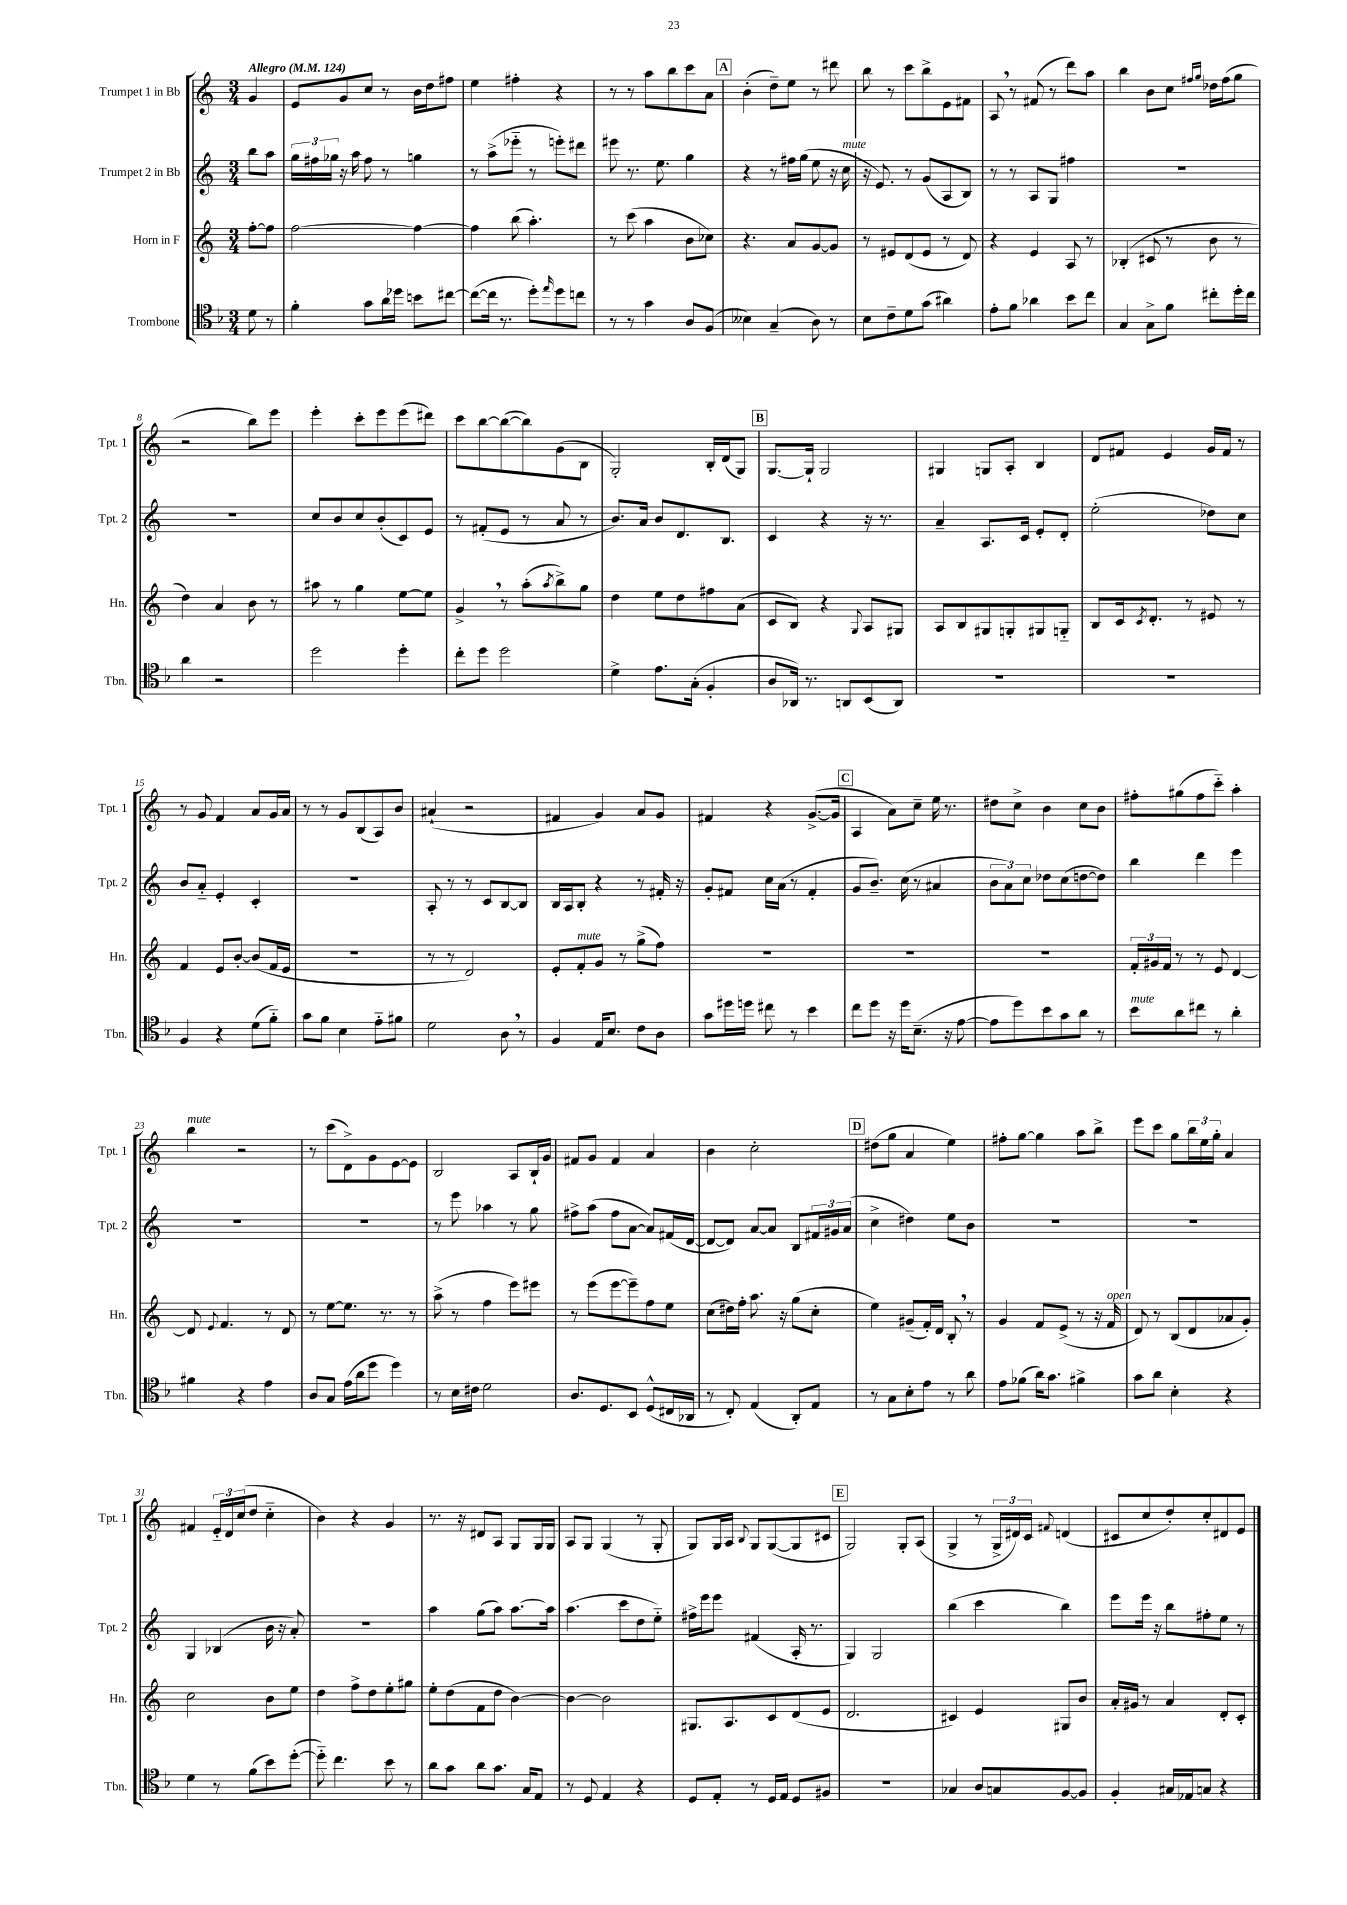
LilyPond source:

<<
\new StaffGroup <<
\new Staff = "s0" \with { instrumentName = "Trumpet 1 in Bb" shortInstrumentName = "Tpt. 1" } {
    \clef treble \key c \major \numericTimeSignature \time 3/4 \partial 4 \tempo "Allegro" 4 = 124
    g'4 |
    e'8 g'8 c''8 r8 b'16 d''16 fis''8 |
    e''4 fis''4-. r4 |
    r8 r8 a''8 b''8 c'''8 a'8 |
    \mark \markup { \box "A" } b'4-.( d''8--) e''8 r8 dis'''8 |
    b''8 r8 c'''8 b''8-> e'8 fis'8 |
    a8 \breathe r8 fis'8( r8 d'''8) a''8 |
    b''4 b'8 c''8 \grace { fis''16 g''16 } des''16 fis''16( g''8 |
    r2 b''8) e'''8 |
    e'''4-. c'''8-. e'''8 e'''8( dis'''8) |
    c'''8 b''8~ b''8~( b''8) g'8( b8 |
    g2-.) b16-. d'16( g8) |
    \mark \markup { \box "B" } g8.~ g16-! g2 |
    gis4 g8 a8-. b4 |
    d'8 fis'8 e'4 g'16 fis'16 r8 |
    r8 g'8 f'4 a'8 g'16 a'16 |
    r8 r8 g'8 b8( a8) b'8 |
    ais'4-!( r2 |
    fis'4 g'4) a'8 g'8 |
    fis'4 r4 g'8.~->( g'16 |
    \mark \markup { \box "C" } a4 a'8) c''8-- e''16 r8. |
    dis''8 c''8-> b'4 c''8 b'8 |
    fis''8-. gis''8( fis''8 c'''8-_) a''4-. |
    b''4^\markup { \italic "mute" } r2 |
    r8 c'''8( d'8->) g'8 e'8~ e'8 |
    b2 a8 b16-! g'16 |
    fis'8 g'8 fis'4 a'4 |
    b'4 c''2-. |
    \mark \markup { \box "D" } dis''8( g''8 a'4 e''4) |
    fis''8-. g''8~ g''4 a''8 b''8-> |
    e'''8 c'''8 g''8 \tuplet 3/2 { b''16 e''16 g''16-. } a'4 |
    fis'4 \tuplet 3/2 { e'16-_ d'16 c''16( } d''8 c''4-_ |
    b'4) r4 g'4 |
    r8. r16 dis'8 a8 g8 g16 g16 |
    a8 g8 g4( r8 g8-. |
    g8) g16 a16 \appoggiatura { b8 } g8 g8~( g8 cis'8 |
    \mark \markup { \box "E" } g2) g8-. a8( |
    g4-> r8 \tuplet 3/2 { g16-> dis'16) c'16 } \appoggiatura { fis'8 } d'4( |
    cis'8 c''8 d''8-.) c''8-. dis'8 e'8 \bar "|." |
}
\new Staff = "s1" \with { instrumentName = "Trumpet 2 in Bb" shortInstrumentName = "Tpt. 2" } {
    \clef treble \key c \major \numericTimeSignature \time 3/4 \partial 4
    b''8 a''8 |
    \tuplet 3/2 { g''16 fis''16 ges''16 } r16 a''16 fis''8 r8 g''4 |
    r8 a''8->( ees'''8-_ r8 e'''8-.) dis'''8 |
    eis'''8 r8. e''8. g''4 |
    \mark \markup { \box "A" } r4 r8 fis''16 g''16( e''8 r16 c''16^\markup { \italic "mute" } |
    r16 e'8.) r8 g'8( a8 b8) |
    r8 r8 a8 g8 fis''4 |
    R2. |
    R2. |
    c''8 b'8 c''8 b'8-.( c'8) e'8 |
    r8 fis'8-.( e'8 r8 a'8 r8 |
    b'8.) a'16 b'8 d'8. b8. |
    \mark \markup { \box "B" } c'4 r4 r16 r8. |
    a'4-- a8. c'16 e'8-. d'8-. |
    e''2-.( des''8) c''8 |
    b'8 a'8-_ e'4-. c'4-. |
    R2. |
    a8-. r8 r8 c'8 b8~ b8 |
    b16 a16 b8-. r4 r8 fis'16-. r16 |
    g'8-. fis'8 c''16 a'16( r8 fis'4-. |
    \mark \markup { \box "C" } g'8 b'8.--) c''16( r8 ais'4 |
    \tuplet 3/2 { b'8 a'8) c''8 } des''8 c''8( d''8~ d''8) |
    b''4 d'''4 e'''4 |
    R2. |
    r2. |
    r8 e'''8 aes''4 r8 g''8 |
    fis''8-> a''8( fis''8 a'8~ a'8) fis'16( d'16~ |
    d'8~ d'8) a'8~ a'8 b8 \tuplet 3/2 { fis'16 gis'16 a'16( } |
    \mark \markup { \box "D" } c''4-> dis''4) e''8 b'8 |
    R2. |
    R2. |
    g4 bes4( b'16 r16 a'8-.) |
    R2. |
    a''4 g''8( a''8) a''8.~ a''16 |
    a''4.( c'''8 d''8 e''8-_) |
    fis''16-> e'''16 e'''8 fis'4( a16-. r8. |
    \mark \markup { \box "E" } g4) g2 |
    b''4( c'''4 b''4) |
    e'''8 e'''16 r16 b''8 fis''8-. e''8 r8 \bar "|." |
}
\new Staff = "s2" \with { instrumentName = "Horn in F" shortInstrumentName = "Hn." } {
    \clef treble \key c \major \numericTimeSignature \time 3/4 \partial 4
    f''8~-. f''8 |
    f''2~ f''4~ |
    f''4 b''8( a''4.-.) |
    r8 c'''8( a''4 b'8 ces''8) |
    \mark \markup { \box "A" } r4. a'8 g'8~ g'8 |
    r8 eis'8 d'8( eis'8 r8 d'8) |
    r4 e'4 a8 r8 |
    bes4-.( cis'8 r8 b'8 r8 |
    d''4) a'4 b'8 r8 |
    ais''8 r8 g''4 e''8~ e''8 |
    g'4-> \breathe r8 a''8-.( \acciaccatura { a''8 } b''8->) g''8 |
    d''4 e''8 d''8 fis''8 a'8( |
    \mark \markup { \box "B" } c'8 b8) r4 \appoggiatura { g8 } a8 gis8 |
    a8 b8 gis8 g8-. gis8 g8-_ |
    b8 c'16 \acciaccatura { c'8 } d'8.-. r8 eis'8 r8 |
    f'4 e'8 b'8~-. b'8( f'16 e'16 |
    R2. |
    r8 r8 d'2) |
    e'8-. f'8-.^\markup { \italic "mute" } g'8 r8 g''8->( f''8) |
    R2. |
    \mark \markup { \box "C" } R2. |
    R2. |
    \tuplet 3/2 { f'16-. gis'16 f'16 } r8 r8 e'8 d'4~ |
    d'8 \appoggiatura { e'8 } f'4. r8 d'8 |
    r8 e''8~ e''8. r8. r8 |
    a''8->( r8 f''4 e'''8) eis'''8 |
    r8 e'''8( e'''8~ e'''8--) f''8 e''8 |
    c''8( dis''16) f''16-. a''8. r16 g''8( c''8-. |
    \mark \markup { \box "D" } e''4) gis'8--( f'16-.) d'16 b8-. \breathe r8 |
    g'4 f'8 e'8->( r8 r16 f'16^\markup { \italic "open" } |
    d'8) r8 b8( d'8 aes'8 g'8-.) |
    c''2 b'8 e''8 |
    d''4 f''8-> d''8 e''8-. gis''8 |
    e''8-. d''8( f'8 d''8 b'4~) |
    b'4~ b'2 |
    gis8. a8. c'8 d'8( e'8 |
    \mark \markup { \box "E" } d'2. |
    cis'4) e'4 gis8 b'8 |
    a'16-. gis'16 r8 a'4 d'8-. c'8-. \bar "|." |
}
\new Staff = "s3" \with { instrumentName = "Trombone" shortInstrumentName = "Tbn." } {
    \clef tenor \key f \major \numericTimeSignature \time 3/4 \partial 4
    d'8 r8 |
    f'4-. g'8 a'16 des''16 b'8 cis''8~ |
    cis''8~( cis''16 r8. d''8-.) \grace { e''16 } d''8 c''8 |
    r8 r8 g'4 a8 f8( |
    \mark \markup { \box "A" } beses4) g4--( a8) r8 |
    bes8 c'8-- d'8 g'8( ais'4) |
    e'8-. f'8 aes'4 bes'8 c''8 |
    g4 g8-> f'8 cis''8-. d''16-. cis''16 |
    a'4 r2 |
    d''2 d''4-. |
    c''8-. d''8 d''2 |
    d'4-> e'8. g16-.( f4-. |
    \mark \markup { \box "B" } a8 aes,16) r8. a,8 bes,8( a,8) |
    R2. |
    R2. |
    f4 r4 d'8( f'8-_) |
    g'8 f'8 bes4 e'8-_ fis'8 |
    d'2 a8 \breathe r8 |
    f4 e16 bes8. c'8 a8 |
    g'8 dis''16 d''16 cis''8 r8 bes'4 |
    \mark \markup { \box "C" } c''8 d''8 r16 d''16 bes8.--( r16 e'8~ |
    e'8 d''8) bes'8 g'8 a'8 r8 |
    bes'8^\markup { \italic "mute" } a'8 cis''8 r8 a'4-. |
    fis'4 r4 e'4 |
    a8 g8 e'16( a'16 d''8 d''4) |
    r8 bes16 cis'16 d'2 |
    a8. d8. bes,8 d8-^( cis16 aes,16 |
    r8 c8-.) e4( a,8-.) e8 |
    \mark \markup { \box "D" } r8 g8 bes8-. e'8 r8 a'8 |
    e'8 fes'8( a'16) g'8. fis'4-> |
    g'8 a'8 bes4-. r4 |
    d'4 r8 f'8( bes'8) d''8~-.( |
    d''8-_) c''4. bes'8 r8 |
    a'8 g'8 a'8 g'8. g16 e8 |
    r8 d8 e4 r4 |
    d8 e8-. r8 d16 e16 d8 fis8 |
    \mark \markup { \box "E" } R2. |
    ges4 a8 g8 f8~ f8 |
    f4-. gis16 ees16 g8 r4 \bar "|." |
}
>>
>>
